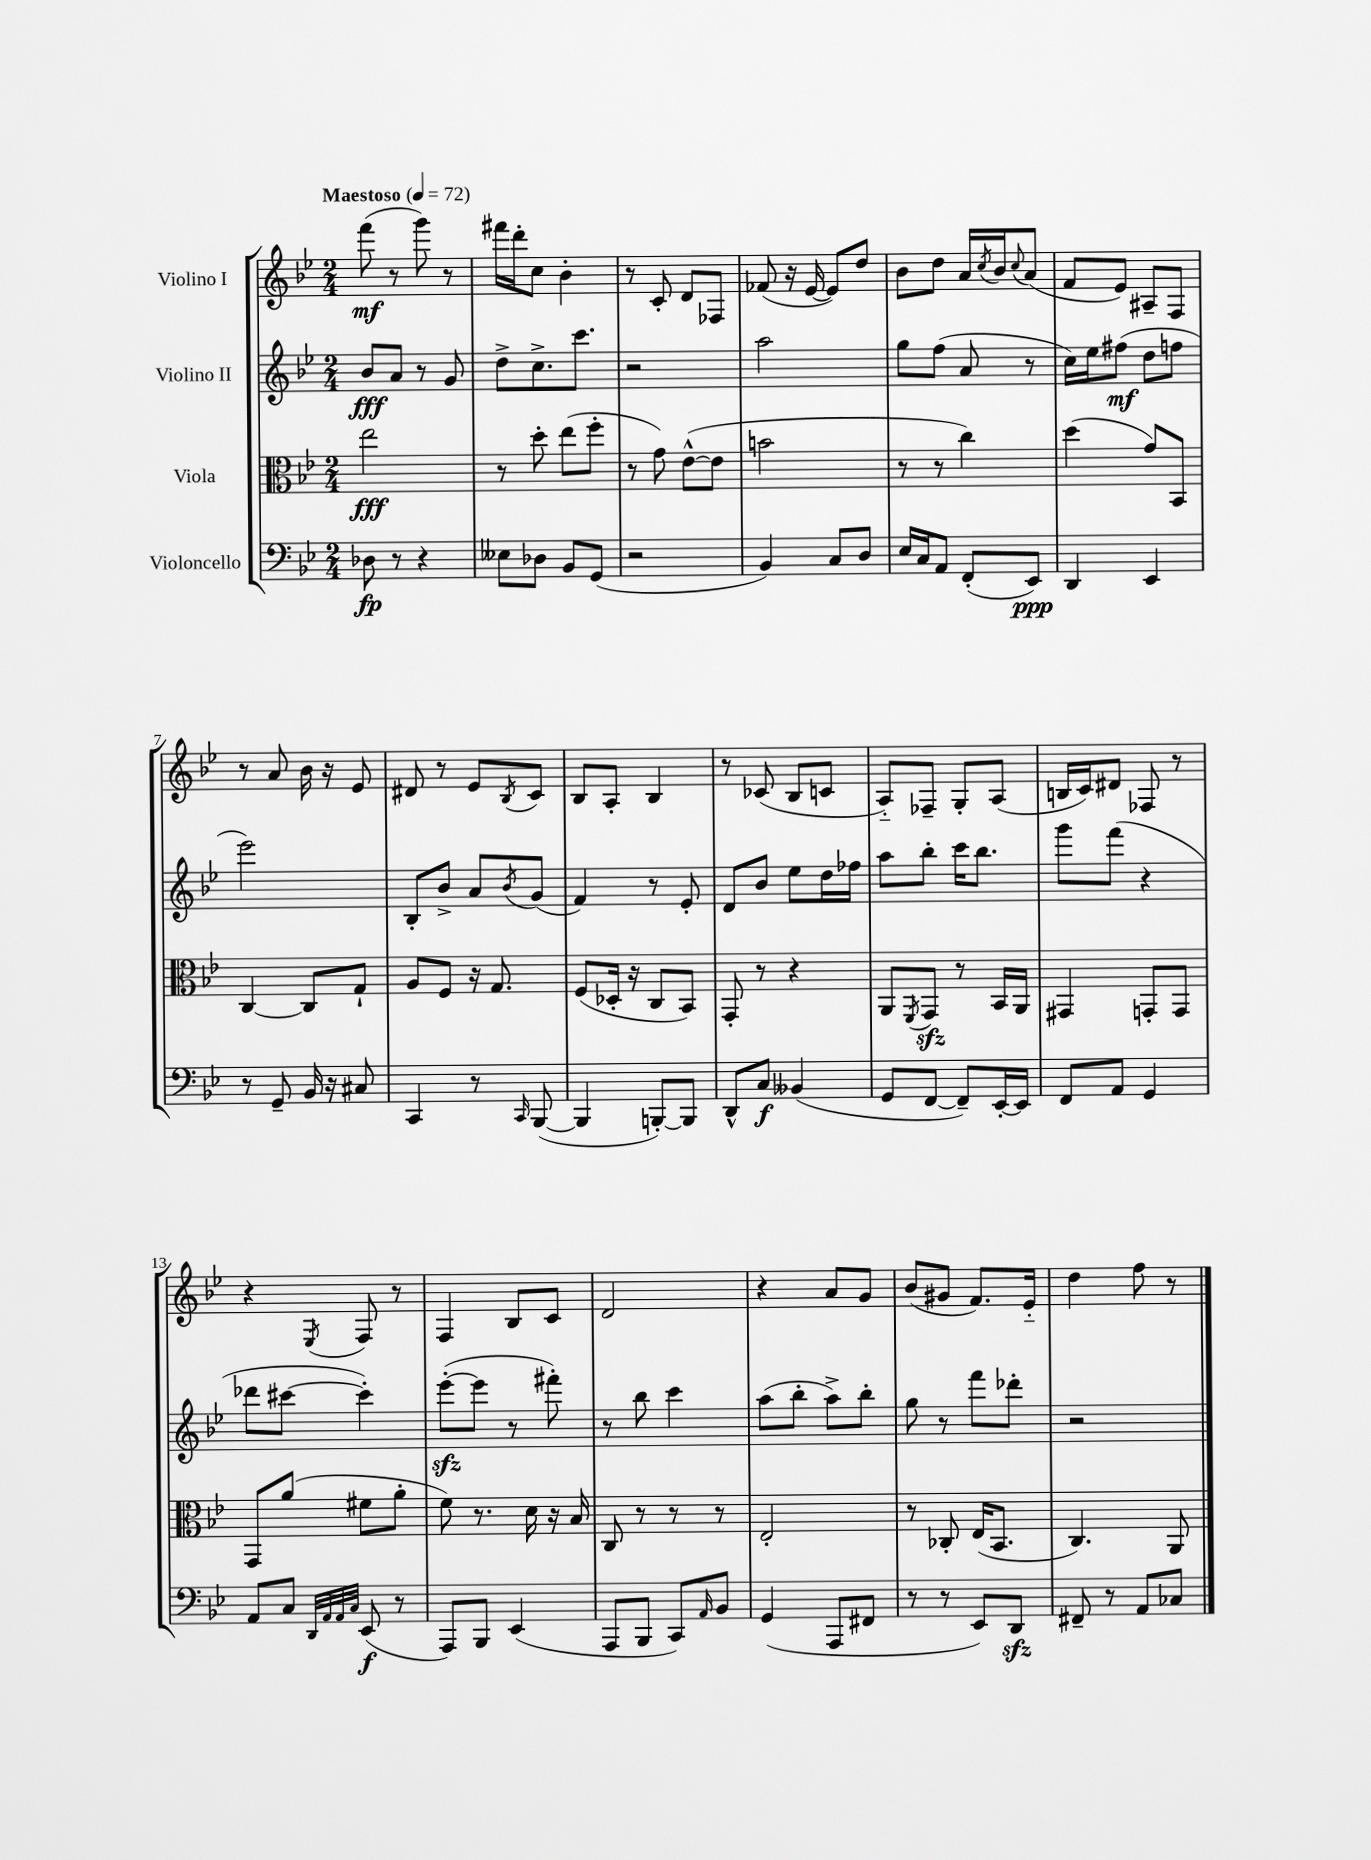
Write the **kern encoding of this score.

**kern	**dynam	**kern	**dynam	**kern	**dynam	**kern	**dynam
*part4	*part4	*part3	*part3	*part2	*part2	*part1	*part1
*staff4	*staff4	*staff3	*staff3	*staff2	*staff2	*staff1	*staff1
*I"Violoncello	*	*I"Viola	*	*I"Violino II	*	*I"Violino I	*
*clefF4	*	*clefC3	*	*clefG2	*	*clefG2	*
*k[b-e-]	*	*k[b-e-]	*	*k[b-e-]	*	*k[b-e-]	*
*M2/4	*	*M2/4	*	*M2/4	*	*M2/4	*
*MM72	*	*MM72	*	*MM72	*	*MM72	*
=1	=1	=1	=1	=1	=1	=1	=1
!	!	!	!	!	!	!LO:TX:a:B:t=Maestoso	!
8D-X\	fp	2ee-\	fff	8b-/L	fff	(8fff\	mf
8r	.	.	.	8a/J	.	8r	.
4r	.	.	.	8r	.	8ggg\)	.
.	.	.	.	8g/	.	8r	.
=2	=2	=2	=2	=2	=2	=2	=2
8E--X\L	.	8r	.	8dd^\L	.	16fff#X\LL	.
.	.	.	.	.	.	16ddd'\J	.
8D-X\J	.	8dd'\	.	8.cc^\	.	8cc\J	.
8BB-/L	.	(8ee-\L	.	.	.	4b-'\	.
.	.	.	.	8.ccc\J	.	.	.
(8GG/J	.	8ff'\J	.	.	.	.	.
=3	=3	=3	=3	=3	=3	=3	=3
2r	.	8r	.	2r	.	8r	.
.	.	8g\)	.	.	.	8c'/	.
.	.	([8e-^^\L	.	.	.	8d/L	.
.	.	8e-\J]	.	.	.	8F-X/J	.
=4	=4	=4	=4	=4	=4	=4	=4
4BB-/)	.	2bn\	.	2aa\	.	(8f-X/	.
.	.	.	.	.	.	16r	.
.	.	.	.	.	.	[16e-/	.
8C/L	.	.	.	.	.	8e-/L])	.
8D/J	.	.	.	.	.	8dd/J	.
=5	=5	=5	=5	=5	=5	=5	=5
16E-/LL	.	8r	.	8gg\L	.	8b-\L	.
16C/J	.	.	.	.	.	.	.
8AA/J	.	8r	.	(8ff\J	.	8dd\J	.
(8FF'/L	.	4cc\)	.	8a/	.	16a/LL	.
.	.	.	.	.	.	8qcc/	.
.	.	.	.	.	.	16b-/J	.
.	.	.	.	.	.	8qqcc/	.
8EE-/J)	ppp	.	.	8r	.	(8a/J	.
=6	=6	=6	=6	=6	=6	=6	=6
4DD/	.	(4dd\	.	16cc\LL)	.	8f/L	.
.	.	.	.	16ee-\J	.	.	.
.	.	.	.	(8ff#X\J	mf	8e-/J)	.
4EE-/	.	8g/L)	.	8dd\L	.	8A#X~/L	.
.	.	8BB-/J	.	8ffn\J	.	8F/J	.
!!LO:LB:g=z
=7	=7	=7	=7	=7	=7	=7	=7
8r	.	[4C/	.	2eee-\)	.	8r	.
8GG~/	.	.	.	.	.	8a/	.
16BB-/	.	8C/L]	.	.	.	16b-\	.
16r	.	.	.	.	.	16r	.
8C#X/	.	8G`/J	.	.	.	8e-/	.
=8	=8	=8	=8	=8	=8	=8	=8
4CC/	.	8A/L	.	8B-'/L	.	8d#X/	.
.	.	8F/J	.	8b-^/J	.	8r	.
8r	.	16r	.	8a/L	.	8e-/L	.
.	.	8.G/	.	.	.	.	.
16qqCC/	.	.	.	8qb-/	.	8qB-/	.
([8BBB-/	.	.	.	(8g/J	.	8c/J	.
=9	=9	=9	=9	=9	=9	=9	=9
4BBB-/]	.	(8F/L	.	4f/)	.	8B-/L	.
.	.	16D-X'/Jk	.	.	.	8A'/J	.
.	.	16r	.	.	.	.	.
[8BBBn'/L)	.	8C/L	.	8r	.	4B-/	.
8BBB/J]	.	8BB-/J)	.	8e-'/	.	.	.
=10	=10	=10	=10	=10	=10	=10	=10
8DD^^/L	.	8GG'/	.	8d/L	.	8r	.
8C/J	f	8r	.	8b-/J	.	(8c-X/	.
(4BB--X/	.	4r	.	8ee-\L	.	8B-/L	.
.	.	.	.	16dd\L	.	8cn/J	.
.	.	.	.	16ff-X\JJ	.	.	.
=11	=11	=11	=11	=11	=11	=11	=11
8GG/L	.	8AA/L	.	8aa\L	.	8A/L)	.
.	.	8qFF/	.	.	.	.	.
[8FF/J	.	8GGzz/J	.	8bb-'\J	.	8F-X~/J	.
8FF~/L])	.	8r	.	16ccc\KL	.	8G'/L	.
.	.	.	.	8.bb-\J	.	.	.
[16EE-'/L	.	16BB-/LL	.	.	.	(8A/J	.
16EE-/JJ]	.	16AA/JJ	.	.	.	.	.
=12	=12	=12	=12	=12	=12	=12	=12
8FF/L	.	4GG#X/	.	8ggg\L	.	16Bn/LL	.
.	.	.	.	.	.	16c/J)	.
8AA/J	.	.	.	(8fff\J	.	8d#X/J	.
4GG/	.	8GGn'/L	.	4r	.	8F-X/	.
.	.	8GG/J	.	.	.	8r	.
!!LO:LB:g=z
=13	=13	=13	=13	=13	=13	=13	=13
8AA/L	.	8GG/L	.	8ddd-X\L	.	4r	.
8C/J	.	(8a/J	.	[8ccc#X\J	.	.	.
32qqDD/LLL	.	.	.	.	.	.	.
32qqAA/	.	.	.	.	.	.	.
32qqAA/	.	.	.	.	.	.	.
32qqC/JJJ	.	.	.	.	.	8qE-/	.
(8EE-/	f	8f#X\L	.	4ccc#'\])	.	8F/	.
8r	.	8a'\J	.	.	.	8r	.
=14	=14	=14	=14	=14	=14	=14	=14
8AAA/L)	.	8f\)	.	([8eee-zz'\L	.	4F/	.
8BBB-/J	.	8.r	.	8eee-\J]	.	.	.
(4EE-/	.	.	.	8r	.	8B-/L	.
.	.	16d\	.	.	.	.	.
.	.	16r	.	8fff#X'\)	.	8c/J	.
.	.	16B-/	.	.	.	.	.
=15	=15	=15	=15	=15	=15	=15	=15
8AAA/L	.	8C/	.	8r	.	2d/	.
8BBB-/J	.	8r	.	8bb-\	.	.	.
8CC/L)	.	8r	.	4ccc\	.	.	.
16qqAA/	.	.	.	.	.	.	.
8BB-/J	.	8r	.	.	.	.	.
=16	=16	=16	=16	=16	=16	=16	=16
(4GG/	.	2E-'/	.	(8aa\L	.	4r	.
.	.	.	.	8bb-'\J	.	.	.
8AAA/L	.	.	.	8aa^\L)	.	8a/L	.
8FF#X/J	.	.	.	8bb-'\J	.	8g/J	.
=17	=17	=17	=17	=17	=17	=17	=17
8r	.	8r	.	8gg\	.	(8b-/L	.
8r	.	8C-X'/	.	8r	.	8g#X/J	.
8EE-/L)	.	(16E-/KL	.	8fff\L	.	8.f/L)	.
.	.	8.BB-/J	.	.	.	.	.
8DDzz/J	.	.	.	8ddd-X'\J	.	.	.
.	.	.	.	.	.	16e-/Jk	.
=18	=18	=18	=18	=18	=18	=18	=18
8FF#X~/	.	4.C/)	.	2r	.	4dd\	.
8r	.	.	.	.	.	.	.
8AA/L	.	.	.	.	.	8ff\	.
8C-X/J	.	8AA/	.	.	.	8r	.
==	==	==	==	==	==	==	==
*-	*-	*-	*-	*-	*-	*-	*-
